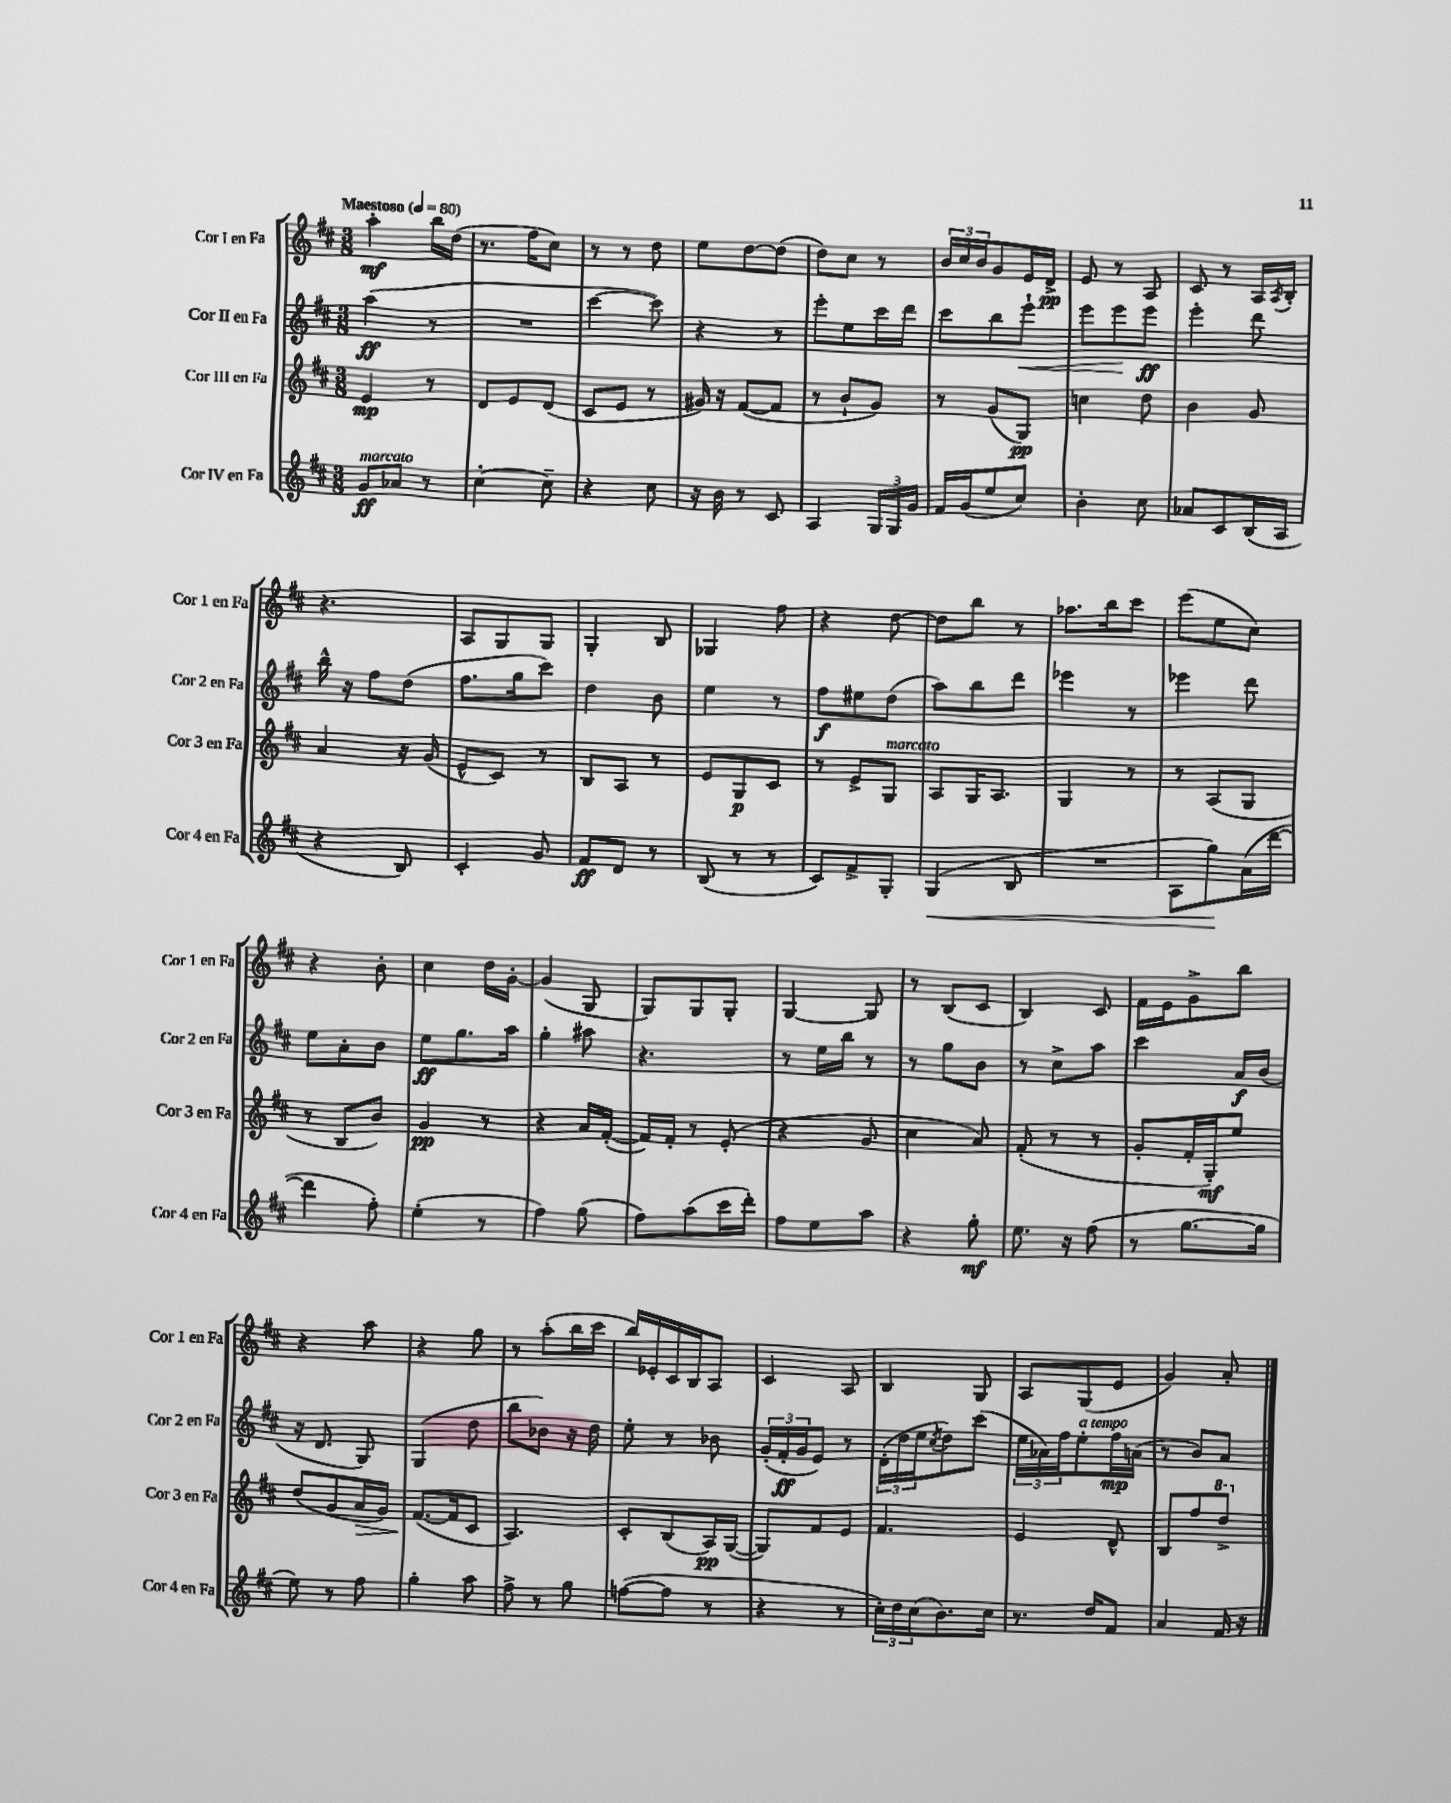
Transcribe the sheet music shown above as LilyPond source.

<<
\new StaffGroup <<
\new Staff = "s0" \with { instrumentName = "Cor I en Fa" shortInstrumentName = "Cor 1 en Fa" } {
    \clef treble \key d \major \numericTimeSignature \time 3/8 \tempo "Maestoso" 4 = 80
    a''4-.\mf b''16 d''16( |
    r8. fis''16 cis''8) |
    r8 r8 d''8 |
    e''8 d''8~ d''8( |
    d''8) cis''8 r8 |
    \tuplet 3/2 { b'16 cis''16 b'16 } g'8 e'16 d'16->\pp |
    e'8 r8 a8 |
    cis'8 r8 a16 \acciaccatura { a8 } b16-. |
    r4. |
    a8 g8 g8 |
    g4-. b8 |
    ges4 fis''8 |
    r4 d''8~ |
    d''8 b''8 r8 |
    aes''8. b''16 cis'''8 |
    e'''8( e''8 cis''8) |
    r4 b'8-. |
    cis''4 d''16 g'16~-. |
    g'4( g8 |
    g8) g8 g8-. |
    g4~ g8 |
    r8 b8( cis'8 |
    b4) cis'8 |
    fis'16 e'16 g'8-> b''8 |
    r4 a''8 |
    r4 g''8 |
    r8 a''8-.( b''16 cis'''16 |
    b''16) ees'16-. cis'16 b16 a8 |
    cis'4 a8 |
    b4 g8 |
    a8 g8( e'8 |
    g'4) a'8-. \bar "|." |
}
\new Staff = "s1" \with { instrumentName = "Cor II en Fa" shortInstrumentName = "Cor 2 en Fa" } {
    \clef treble \key d \major \numericTimeSignature \time 3/8
    a''4\ff( r8 |
    R4. |
    cis'''4~ cis'''8) |
    r4 r8 |
    e'''8-. e''8 cis'''16 d'''16 |
    cis'''8 b''8 e'''8-!\< |
    e'''8 e'''8\! e'''8\ff |
    e'''4-. d'''8 |
    b''16-^ r16 fis''8 d''8( |
    fis''8. g''16 cis'''8) |
    d''4 b'8 |
    e''4 r8 |
    fis''8\f eis''8 d''8( |
    a''8) b''8 d'''8 |
    ees'''4 r8 |
    ees'''4 d'''8 |
    e''8 a'8-. b'8 |
    e''8\ff g''8. a''16 |
    g''4-. ais''8 |
    r4. |
    r8 e''16 b''16 r8 |
    r8 g''8 b'8 |
    r8 cis''8-> a''8 |
    cis'''4 a'16\f b'16( |
    r16 d'8. g8) |
    g4( d''8 |
    b''8 bes'8) r16 d''16 |
    e''8-. r8 bes'8 |
    \tuplet 3/2 { g'16-.( fis'16-.\ff g'16 } e'8) r8 |
    \tuplet 3/2 { d'16-.( d''16 e''16 } \acciaccatura { cis''8 } d''8) cis'''8( |
    \tuplet 3/2 { e''16 aes'16) fis''16 } e''8-.^\markup { \italic "a tempo" } fis''16\mp a'16( |
    r8 b'8) a'8 \bar "|." |
}
\new Staff = "s2" \with { instrumentName = "Cor III en Fa" shortInstrumentName = "Cor 3 en Fa" } {
    \clef treble \key d \major \numericTimeSignature \time 3/8
    e'4\mp r8 |
    d'8 e'8 d'8( |
    cis'8 e'8 r8 |
    gis'16) r16 fis'8~( fis'8 |
    r8 b'8-! g'8) |
    r8 g'8( g8\pp) |
    c''4 d''8 |
    b'4 g'8 |
    a'4 r16 g'16( |
    e'8-^ cis'8) r8 |
    b8 a8 r8 |
    e'8 g8\p cis'8 |
    r8 e'8-> g8^\markup { \italic "marcato" } |
    a8 g16 a8. |
    g4 r8 |
    r8 a8( g8 |
    r8 b8 b'8) |
    g'4\pp r8 |
    r4 a'16 fis'16~-.( |
    fis'16) fis'16-. r8 e'8-.( |
    r4 g'8 |
    cis''4 a'8) |
    fis'8-.( r8 r8 |
    g'8-. fis'16-. g16-.\mf) e''8 |
    d''8( g'8 a'16\> g'16) |
    fis'8.~\!( fis'16 cis'8 |
    a4.) |
    cis'8-. b8( a16\pp) g16~( |
    g8) fis'8 e'8 |
    fis'4. |
    e'4 d'8-^ |
    b8 fis''8 \ottava #1 d'''8-> \ottava #0 \bar "|." |
}
\new Staff = "s3" \with { instrumentName = "Cor IV en Fa" shortInstrumentName = "Cor 4 en Fa" } {
    \clef treble \key d \major \numericTimeSignature \time 3/8
    g'8\ff^\markup { \italic "marcato" } aes'8 r8 |
    cis''4~-. cis''8-- |
    r4 cis''8 |
    r16 b'16 r8 cis'8 |
    a4 \tuplet 3/2 { g16 g16 g'16 } |
    fis'16 g'16( e''8 cis''8) |
    b'4-. cis''8 |
    aes'8 cis'8 b16( a16 |
    r4 b8) |
    cis'4-. g'8 |
    fis'8\ff d'8 r8 |
    b8( r8 r8 |
    cis'8) fis'8-> g8-. |
    g4\<( b8 |
    R4. |
    a8 g''8\!) a'16( d'''16~ |
    d'''4 fis''8-.) |
    e''4-.( r8 |
    fis''4) g''8( |
    fis''8) a''8( cis'''16 d'''16-.) |
    fis''8 e''8 a''8 |
    r4 g''8-.\mf |
    e''8. r16 fis''8( |
    r8 g''8.~ g''16 |
    e''8) r8 fis''8 |
    g''4-. a''8 |
    fis''8-> r8 g''8 |
    f''8~( f''8 r8 |
    r4 r8 |
    \tuplet 3/2 { cis''16-.) d''16 cis''16( } b'8.) cis''16 |
    r8. d''16 fis'8 |
    a'4 fis'16 r16 \bar "|." |
}
>>
>>
\layout { \context { \Score \remove "Bar_number_engraver" } }
